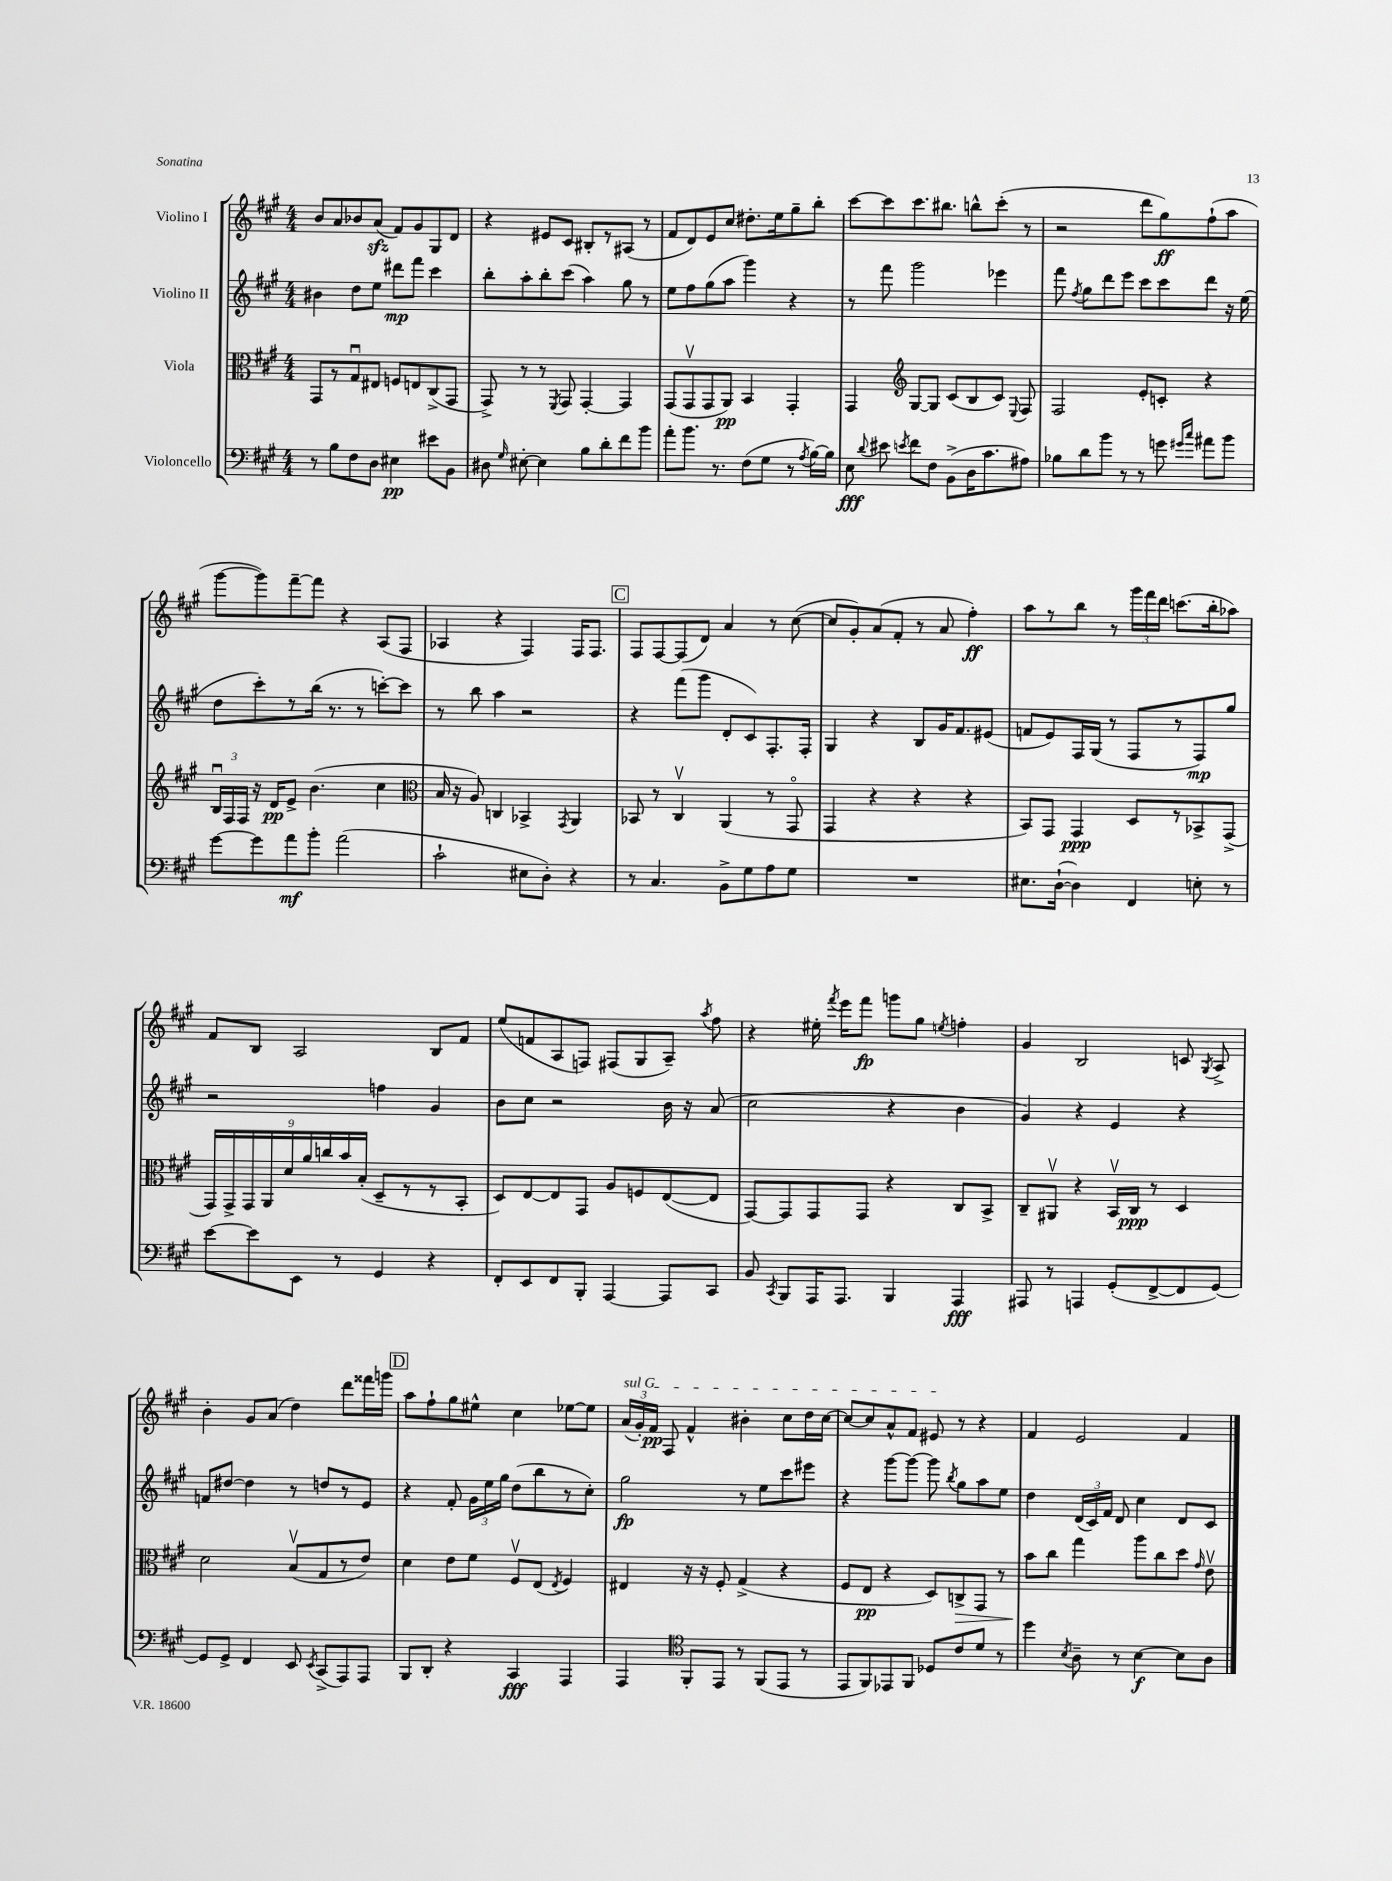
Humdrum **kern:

**kern	**kern	**kern	**kern
*staff4	*staff3	*staff2	*staff1
*clefF4	*clefC3	*clefG2	*clefG2
*k[f#c#g#]	*k[f#c#g#]	*k[f#c#g#]	*k[f#c#g#]
*M4/4	*M4/4	*M4/4	*M4/4
8r	8GG#	4b#	8b
8B	8r	.	8a
8F#	8G#u	8dd	8b-
8D	8E#	8ee	(8a
4E#	8F	8ddd#	8f#)
.	8E	8fff#	8g#
8e#	(8C#^	4ccc#	8G#
8BB	8GG#	.	8d
=	=	=	=
8D#	8GG#^)	8bb'	4r
16qqG#	.	.	.
[8E#'	8r	8aa'	.
4E#]	8r	8bb'	8e#
.	8qFF#	.	.
.	8GG#	(8ccc#	8c#
8B	[4GG#'	4aa)	8B#'
8d'	.	.	8r
8f#	4GG#]	8gg#	(8A#
8b	.	8r	8r
=	=	=	=
8a'	(8GG#	8ee	8f#
8.b	8GG#v	8ff#	8d)
.	8GG#	(8gg#	8e
8.r	.	.	.
.	8AA)	8aa	8cc#
(8F#	4BB	4ggg#)	8.dd#'
8G#	.	.	.
.	.	.	16ee
8r	4GG#'	4r	8gg#~
8qA	.	.	.
[16B)	.	.	8bb'
16B]	.	.	.
=	=	=	=
8E	4GG#	8r	[8ccc#
8qqd	.	.	.
8e#	.	8fff#	8ccc#]
*	*clefG2	*	*
8qe	.	.	.
8f#	[8G#	2ggg#	8.ccc#
8F#	8G#]	.	.
.	.	.	8.bb#
(8BB^	(8c#	.	.
16D	8B	.	8bb^^
8.c#	.	.	.
.	8c#)	4eee-	(8ccc#'
.	8qqE	.	.
8A#)	8F#	.	8r
=	=	=	=
8B-	2F#	8fff#	2r
.	.	8qff#	.
8d	.	8gg#	.
8b	.	8ddd	.
8r	.	8eee	.
8r	8e'	8ccc#	8ddd
8g	8c'	8ccc#	8gg#)
16qqg#	.	.	.
16qqcc#	.	.	.
8a#	4r	8ddd	(8ff#`
8b	.	16r	8aa
.	.	(16ee	.
=	=	=	=
[8g#	24Bu	8dd	[8ggg#
.	24F#	.	.
.	24F#	.	.
8g#]	16r	8ccc#')	8ggg#])
.	16d	.	.
8a	8e^	8r	[8fff#~
8b'	(4.b	(16bb	8fff#]
.	.	8.r	.
(2a	.	.	4r
.	.	8r	.
.	4cc#	[8ccc')	(8A
.	.	8ccc]	8F#
=	=	=	=
*	*clefC3	*	*
2c#`	16B	8r	4A-
.	16r	.	.
.	8A)	8bb	.
.	4C	4aa	4r
8E#	4BB-^	2r	4F#)
8D')	.	.	.
.	8qGG#	.	.
4r	4AA	.	16F#
.	.	.	8.F#
=	=	=	=
8r	8BB-	4r	8F#
4.C#	8r	.	[8F#
.	4C#v	(8fff#	(8F#]
.	.	8ggg#	8d)
8BB^	(4AA	8d'	4a
8G#	.	8c#)	.
8A	8r	8.F#'	8r
8G#	8GG#o	.	([8cc#
.	.	16F#'	.
=	=	=	=
1r	4GG#	4G#	8cc#]
.	.	.	8g#')
.	4r	4r	(8a
.	.	.	8f#'
.	4r	8B	8r
.	.	16g#	8a
.	.	8.f#	.
.	4r	.	4ff#')
.	.	(8e#	.
=	=	=	=
8.E#	8BB)	8f	8aa
.	8GG#	8e)	8r
([16D`	.	.	.
4D])	4GG#	16F#	8bb
.	.	(16G#	.
.	.	8r	8r
4FF#	8D	8F#	24ggg#
.	.	.	24fff#
.	.	.	24ddd
.	8r	8r	(8.ccc
8E'	8BB-^	8F#)	.
.	.	.	16bb'
8r	(8GG#^	8gg#	8aa-)
=	=	=	=
[8e	18GG#)	2r	8f#
.	18GG#^	.	.
.	18GG#	.	.
8e]	.	.	8B
.	18AA	.	.
.	18d	.	.
8EE	.	.	2A
.	18a	.	.
.	18cc	.	.
8r	.	.	.
.	18b	.	.
.	(18B'	.	.
4GG#	8D~	4ff	.
.	8r	.	.
4r	8r	4g#	8B
.	8BB'	.	8f#
=	=	=	=
8FF#'	8D)	8b	(8ee
8EE	[8E	8cc#	8f
8FF#	8E]	2r	8A
8BBB'	8GG#	.	8F)
[4AAA	8A	.	(8F#
.	8F	.	8G#
8AAA]	([8E	16b	8A~)
.	.	16r	.
.	.	.	8qaa
8CC#	8E]	(8a	8ff#
=	=	=	=
8BB	[8GG#)	2cc#	4r
8qCC#	.	.	.
8BBB	8GG#]	.	.
16AAA	8GG#	.	16ee#'
.	.	.	8qfff#
8.AAA	.	.	16eee
.	8GG#	.	8fff#
4BBB	4r	4r	8ggg
.	.	.	8gg#
.	.	.	8qee
4AAA	8C#	4b	4ff'
.	8BB^	.	.
=	=	=	=
8AAA#	8C#~	4g#)	4g#
8r	8AA#v	.	.
4AAA	4r	4r	2B
(8GG#'	16BBv	4e	.
.	16C#	.	.
[8FF#^	8r	.	.
8FF#]	4D	4r	8c
.	.	.	8qG#
[8GG#)	.	.	8A^
=	=	=	=
8GG#]	2d	8f	4b'
8GG#^	.	[8dd#	.
4FF#	.	4dd#]	8g#
.	.	.	(8a
8EE	(8Bv	8r	4dd)
8qEE	.	.	.
(8CC#^	8G#	8dd	.
8AAA)	8r	8r	8ddd
8AAA	8e)	8e	16fff##
.	.	.	16ggg
=	=	=	=
8BBB	4d	4r	8aa
8DD'	.	.	8ff#`
4r	8e	8f#'	8gg#
.	8f#	24g#	8ee#^^
.	.	24ee	.
.	.	24gg#	.
4CC#	8F#v	(8dd	4cc#
.	(8E	8bb	.
.	8qE	.	.
4AAA	4F#)	8r	[8ee-
.	.	8cc#')	8ee-]
=	=	=	=
4AAA	4E#	2gg#	(24a
.	.	.	24g#')
.	.	.	24f#
.	.	.	8F#
*clefC4	*	*	*
8FF#'	16r	.	4f#^^
.	16r	.	.
8EE	8F#'	.	.
8r	(4G#^	8r	4b#'
(8FF#	.	8ee	.
8EE	4r	8ccc#	8cc#
8r	.	8eee#	16dd
.	.	.	[16cc#
=	=	=	=
8EE	8F#	4r	8cc#_
8FF#)	8E	.	8cc#]
8EE-	4r	[8ggg#	8a^^
8FF#	.	8ggg#_	8f#
8D-	8D)	8ggg#]	8e#
.	.	8qbb	.
8c#	8C^	8gg#	8r
8d	8GG#	8aa	4r
8r	8r	8ee	.
=	=	=	=
4dd	8b	4dd	4f#
.	8cc#	.	.
8qB	.	.	.
8A~	4gg#	(24d	2e
.	.	24c#)	.
.	.	24f#	.
8r	.	8d	.
[4B	8aa	4cc#	.
.	8cc#	.	.
8B]	8dd	8d	4f#
.	16qqg#	.	.
8A	8ev	8c#	.
==	==	==	==
*-	*-	*-	*-
